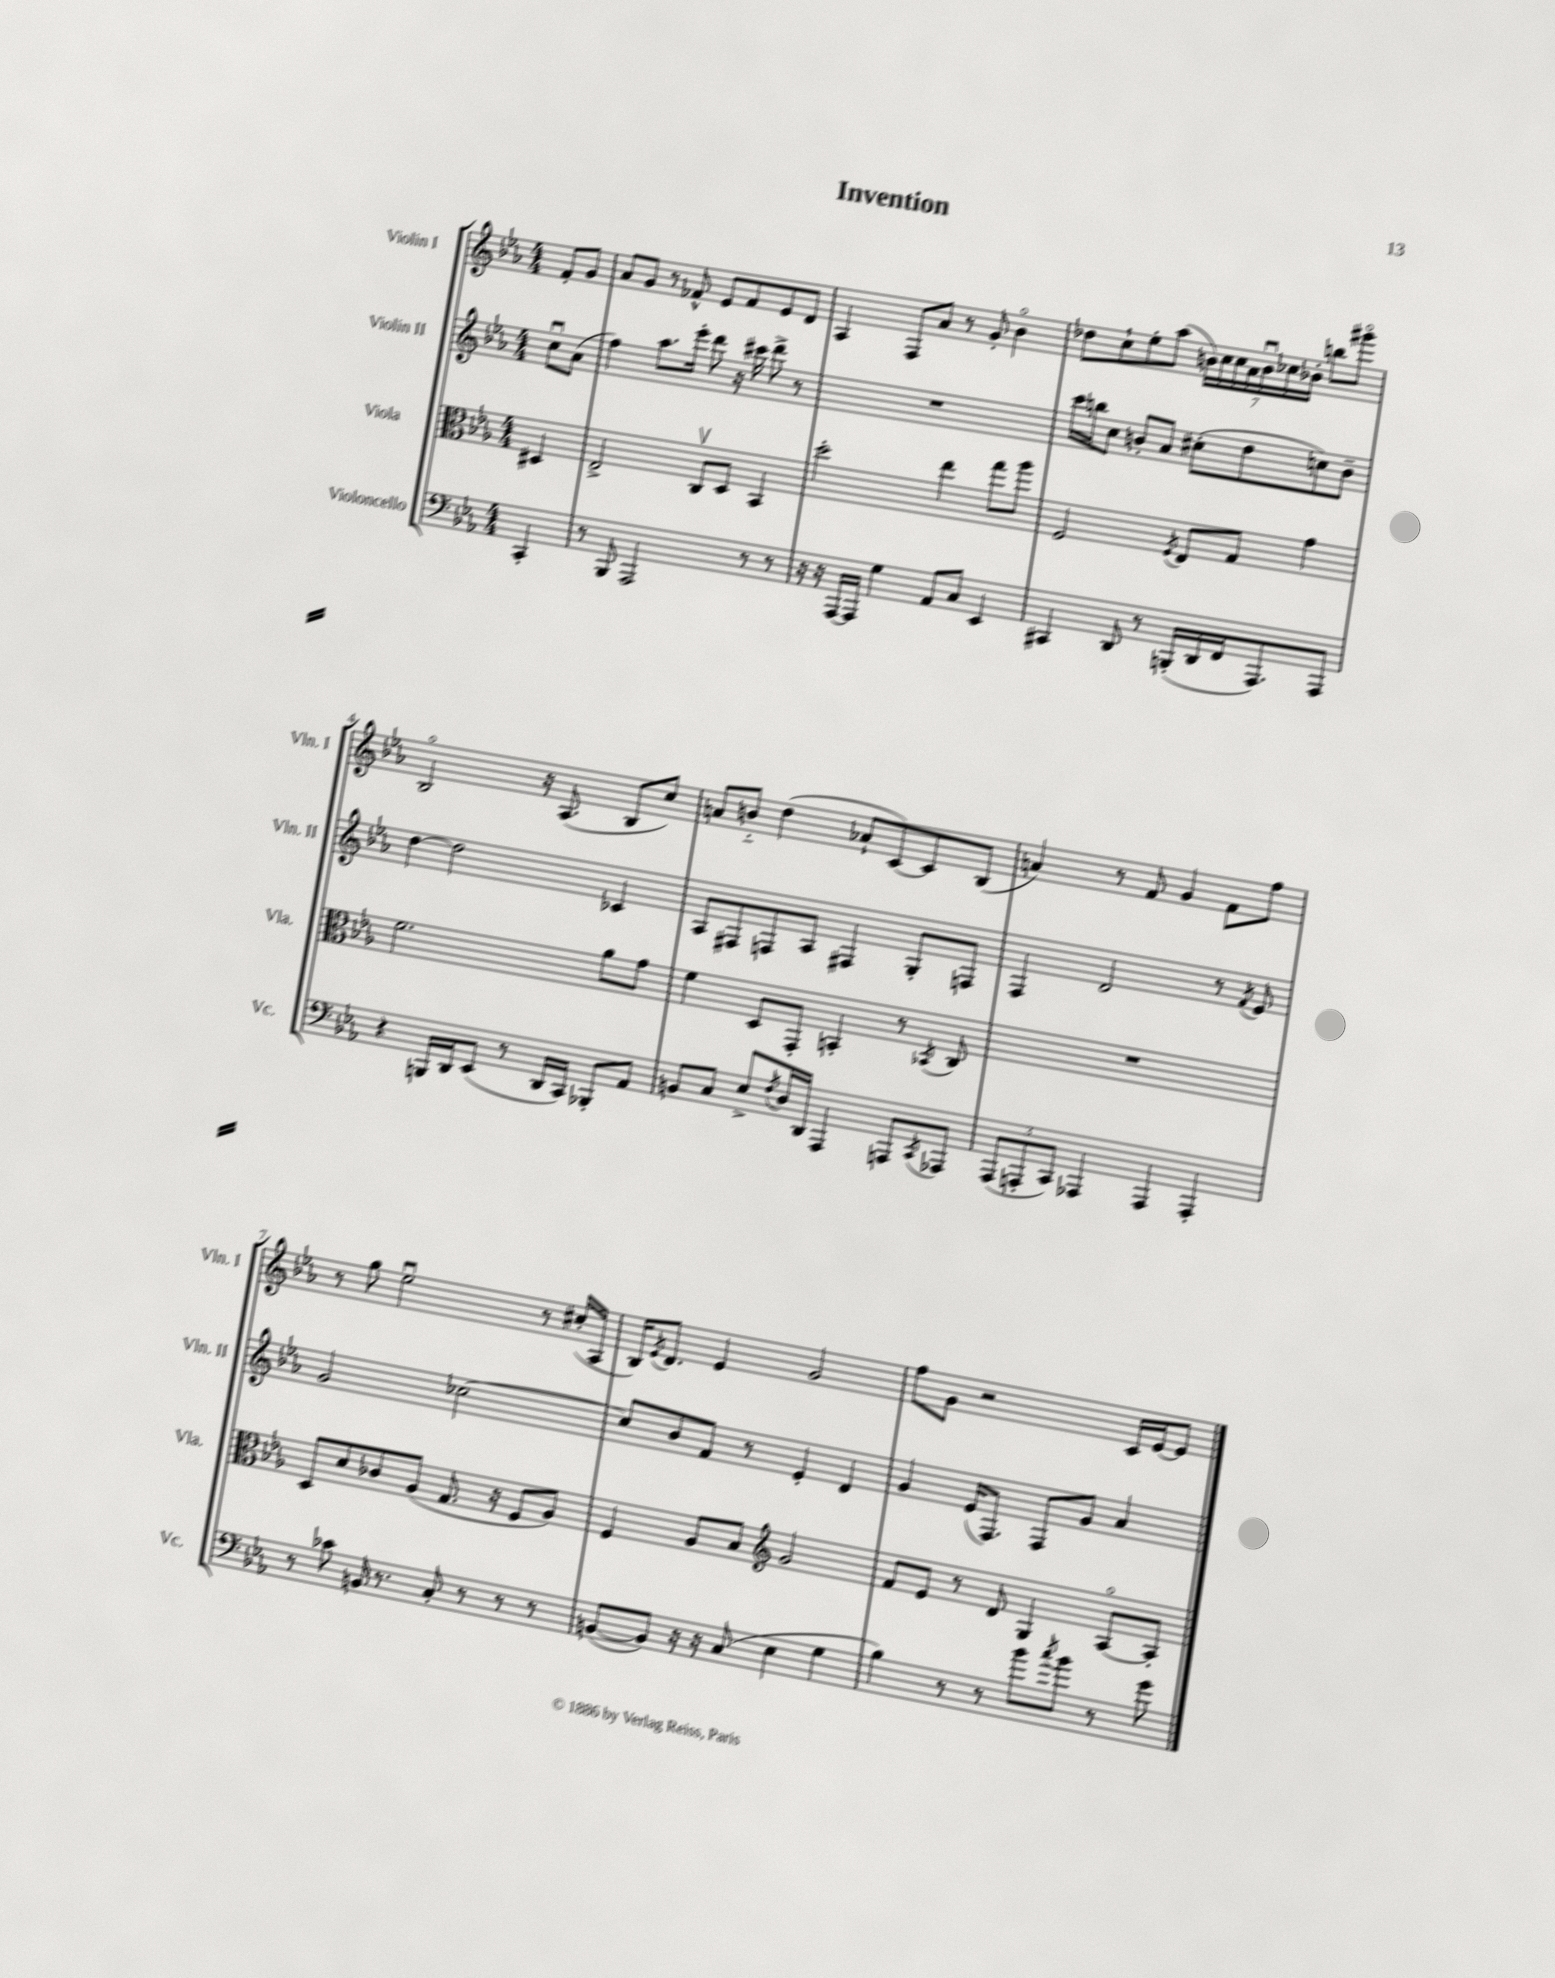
\header { title = "Invention" }
<<
\new StaffGroup <<
\new Staff = "s0" \with { instrumentName = "Violin I" shortInstrumentName = "Vln. I" } {
    \clef treble \key ees \major \numericTimeSignature \time 4/4 \partial 4
    f'8-. g'8 |
    aes'8 g'8 r8 fes'8-^ ees'8 fes'8 ees'8 d'8 |
    aes4 f8 aes'8 r8 g'8-. bes'4\flageolet |
    des''8 c''8-! ees''8-. aes''8( \tuplet 7/4 { b'16) c''16 c''16 aes'16 b'16\downbow ces''16 bes'16-. } b''8 gis'''8\flageolet |
    bes2\flageolet r16 aes8.( bes8 c''8) |
    a'8 b'8-_ d''4( aes'8-! c'8~) c'8 bes8( |
    a'4) r8 f'8 g'4 f'8 f''8 |
    r8 g''8 ees''2\downbow r8 cis''16-.( aes16 |
    bes16) \acciaccatura { ees'8 } d'8. ees'4 g'2 |
    f''8 g'8 r2 c'16 ees'16~ ees'8 \bar "|." |
}
\new Staff = "s1" \with { instrumentName = "Violin II" shortInstrumentName = "Vln. II" } {
    \clef treble \key ees \major \numericTimeSignature \time 4/4 \partial 4
    c''8\downbow aes'8( |
    f''4) aes''8. ees'''16-. d'''8 r16 cis'''16 d'''8-> r8 |
    R1 |
    c'''16 b''16 c''8 b'8-. aes'8 cis''8-.( d''8 c''8) b'8-- |
    d''4~ d''2 ces'4 |
    aes8 fis8 f8 aes8 fis4 g8-. f8 |
    f4 d'2 r8 \acciaccatura { f'8 } ees'8 |
    g'2 ces''2~ |
    ces''8 bes'8 f'8 r8 ees'4-. d'4 |
    g'4 ees'16( f8.) f8 g'8 aes'4 \bar "|." |
}
\new Staff = "s2" \with { instrumentName = "Viola" shortInstrumentName = "Vla." } {
    \clef alto \key ees \major \numericTimeSignature \time 4/4 \partial 4
    dis4 |
    ees2-> c8\upbow d8 bes,4 |
    d''2-. ees''4 g''8 aes''8 |
    f2 \acciaccatura { f8 } ees8 g8 g'4 |
    f'2. aes'8 g'8 |
    f'4 d8 g,8-. b,4-. r8 \acciaccatura { bes,8 } c8 |
    R1 |
    d8 d'8 ces'8 aes8( g8. r16 f8 aes8) |
    f4 aes8 bes8 \clef treble g'2 |
    f'8 ees'8 r8 d'8 g4 aes8~\flageolet aes8-. \bar "|." |
}
\new Staff = "s3" \with { instrumentName = "Violoncello" shortInstrumentName = "Vc." } {
    \clef bass \key ees \major \numericTimeSignature \time 4/4 \partial 4
    c,4-. |
    r8 bes,,8 aes,,2 r8 r8 |
    r16 r16 aes,,16~ aes,,16 g4 aes,8 c8 ees,4 |
    cis,4 d,8 r8 b,,16-.( d,16 f,16 aes,,8.) aes,,8 |
    r4 b,,16 d,16 ees,8( r8 d,16 c,16) bes,,8-. aes,8 |
    b,8 c8 ees8-> \acciaccatura { f8 } d16 d,16 aes,,4 a,,8 \acciaccatura { c,8 } aes,,8 |
    \tuplet 3/2 { aes,,8( a,,8-. c,8) } aes,,4 aes,,4 aes,,4-. |
    r8 ces'8 b,16 r8. c8-. r8 r8 r8 |
    b,8~( b,8) r16 r16 c8( ees4 g4 |
    bes4) r8 r8 bes'8 \acciaccatura { c''8 } bes'8 r8 g'8 \bar "|." |
}
>>
>>
